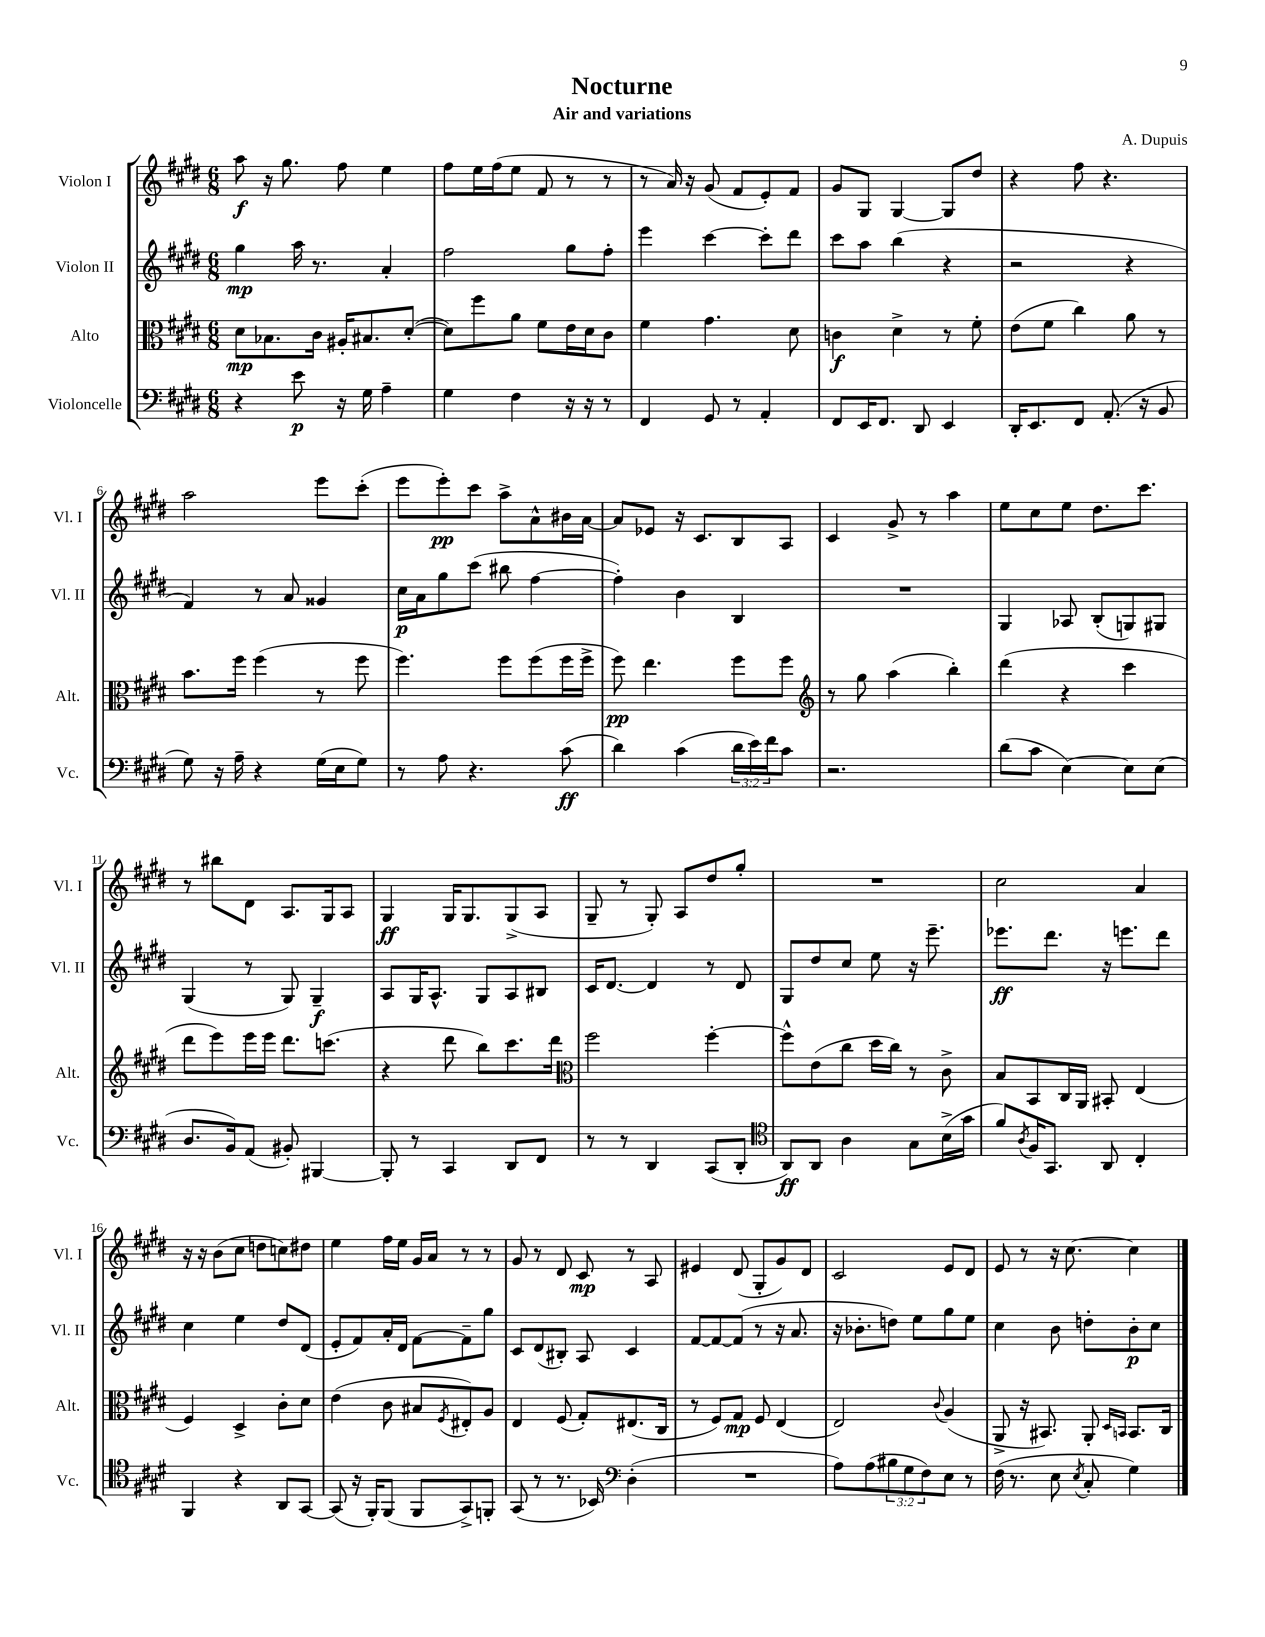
\header { title = "Nocturne" composer = "A. Dupuis" subtitle = "Air and variations" }
<<
\new StaffGroup <<
\new Staff = "s0" \with { instrumentName = "Violon I" shortInstrumentName = "Vl. I" } {
    \clef treble \key e \major \numericTimeSignature \time 6/8
    a''8\f r16 gis''8. fis''8 e''4 |
    fis''8 e''16 fis''16( e''8 fis'8 r8 r8 |
    r8 a'16) r16 gis'8( fis'8 e'8-.) fis'8 |
    gis'8 gis8 gis4~ gis8 dis''8 |
    r4 fis''8 r4. |
    a''2 e'''8 cis'''8-.( |
    e'''8 e'''8-.\pp) cis'''8 a''8-> a'8-^ bis'16 a'16~ |
    a'8 ees'8 r16 cis'8. b8 a8 |
    cis'4 gis'8-> r8 a''4 |
    e''8 cis''8 e''8 dis''8. cis'''8. |
    r8 bis''8 dis'8 a8. gis16 a8 |
    gis4\ff gis16 gis8. gis8->( a8 |
    gis8-- r8 gis8-.) a8 dis''8 gis''8-. |
    R2. |
    cis''2 a'4 |
    r16 r16 b'8( cis''8 d''8 c''8) dis''8 |
    e''4 fis''16 e''16 gis'16 a'16 r8 r8 |
    gis'8 r8 dis'8 cis'8\mp r8 a8 |
    eis'4 dis'8( gis8-. gis'8) dis'8 |
    cis'2 e'8 dis'8 |
    e'8 r8 r16 cis''8.~ cis''4 \bar "|." |
}
\new Staff = "s1" \with { instrumentName = "Violon II" shortInstrumentName = "Vl. II" } {
    \clef treble \key e \major \numericTimeSignature \time 6/8
    gis''4\mp a''16 r8. a'4-. |
    fis''2 gis''8 fis''8-. |
    e'''4 cis'''4~ cis'''8-. dis'''8 |
    cis'''8 a''8 b''4( r4 |
    r2 r4 |
    fis'4) r8 a'8 gisis'4 |
    cis''16\p a'16 gis''8 cis'''8( bis''8 fis''4~ |
    fis''4-.) b'4 b4 |
    R2. |
    gis4 aes8 b8-.( g8) gis8 |
    gis4( r8 gis8) gis4--\f |
    a8 gis16 a8.-^ gis8 a8 bis8 |
    cis'16 dis'8.~ dis'4 r8 dis'8 |
    gis8 dis''8 cis''8 e''8 r16 e'''8.-- |
    ees'''8.\ff dis'''8. r16 e'''8. dis'''8 |
    cis''4 e''4 dis''8 dis'8( |
    e'8-. fis'8) a'16-. dis'16 fis'8~ fis'8-- gis''8 |
    cis'8 dis'8( bis8-.) a8 cis'4 |
    fis'8~ fis'8~ fis'8( r8 r16 a'8. |
    r16 bes'8.-. d''8) e''8 gis''8 e''8 |
    cis''4 b'8 d''8-. b'8-.\p cis''8 \bar "|." |
}
\new Staff = "s2" \with { instrumentName = "Alto" shortInstrumentName = "Alt." } {
    \clef alto \key e \major \numericTimeSignature \time 6/8
    dis'8\mp bes8. cis'16 ais16-. bis8. dis'8~-.( |
    dis'8) fis''8 a'8 fis'8 e'16 dis'16 cis'8 |
    fis'4 gis'4. dis'8 |
    c'4\f dis'4-> r8 fis'8-. |
    e'8( fis'8 cis''4) a'8 r8 |
    b'8. fis''16 fis''4( r8 fis''8 |
    fis''4.) fis''8 fis''8( fis''16 fis''16-> |
    fis''8\pp) e''4. fis''8 fis''8 |
    \clef treble r8 gis''8 a''4( b''4-.) |
    dis'''4( r4 cis'''4 |
    dis'''8 e'''8) e'''16 e'''16 dis'''8. c'''8.( |
    r4 dis'''8 b''8) cis'''8. dis'''16 |
    \clef alto fis''2 fis''4~-. |
    fis''8-^ e'8( cis''8 dis''16 cis''16) r8 cis'8-> |
    b8 b,8 cis16 a,16 bis,8-. e4( |
    fis4) dis4-> cis'8-. dis'8 |
    e'4( cis'8 bis8 \acciaccatura { fis8 } eis8-.) a8 |
    e4 fis8( gis8-.) eis8.( cis16 |
    r8 fis8) gis8\mp fis8 e4( |
    e2) \appoggiatura { cis'8 } a4( |
    a,8-> r16 bis,8.) a,8-. \grace { dis16 b,16 } b,8. cis16 \bar "|." |
}
\new Staff = "s3" \with { instrumentName = "Violoncelle" shortInstrumentName = "Vc." } {
    \clef bass \key e \major \numericTimeSignature \time 6/8 \override Staff.TupletNumber.text = #tuplet-number::calc-fraction-text
    r4 e'8\p r16 gis16 a4-- |
    gis4 fis4 r16 r16 r8 |
    fis,4 gis,8 r8 a,4-. |
    fis,8 e,16 fis,8. dis,8 e,4 |
    dis,16-. e,8. fis,8 a,8.-.( r16 b,8 |
    gis8) r16 a16-- r4 gis16( e16 gis8) |
    r8 a8 r4. cis'8\ff( |
    dis'4) cis'4( \tuplet 3/2 { dis'16 e'16) fis'16 } cis'8 |
    r2. |
    dis'8( cis'8 e4~) e8 e8( |
    dis8. b,16) a,8( bis,8-.) bis,,4~ |
    bis,,8-. r8 cis,4 dis,8 fis,8 |
    r8 r8 dis,4 cis,8( dis,8-. |
    \clef tenor a,8\ff) a,8 a4 gis8 b16->( gis'16 |
    fis'8) \acciaccatura { a8 } fis16 gis,8. a,8 cis4-. |
    fis,4 r4 a,8 gis,8~ |
    gis,8( r16 fis,16-.) fis,8( fis,8 gis,8->) f,8-. |
    gis,8( r8 r8. bes,16) \clef bass dis4-.( |
    R2. |
    a8) a8( \tuplet 3/2 { bis8 gis8 fis8) } e8 r8 |
    fis16( r8. e8 \acciaccatura { e8 } cis8-. gis4) \bar "|." |
}
>>
>>
